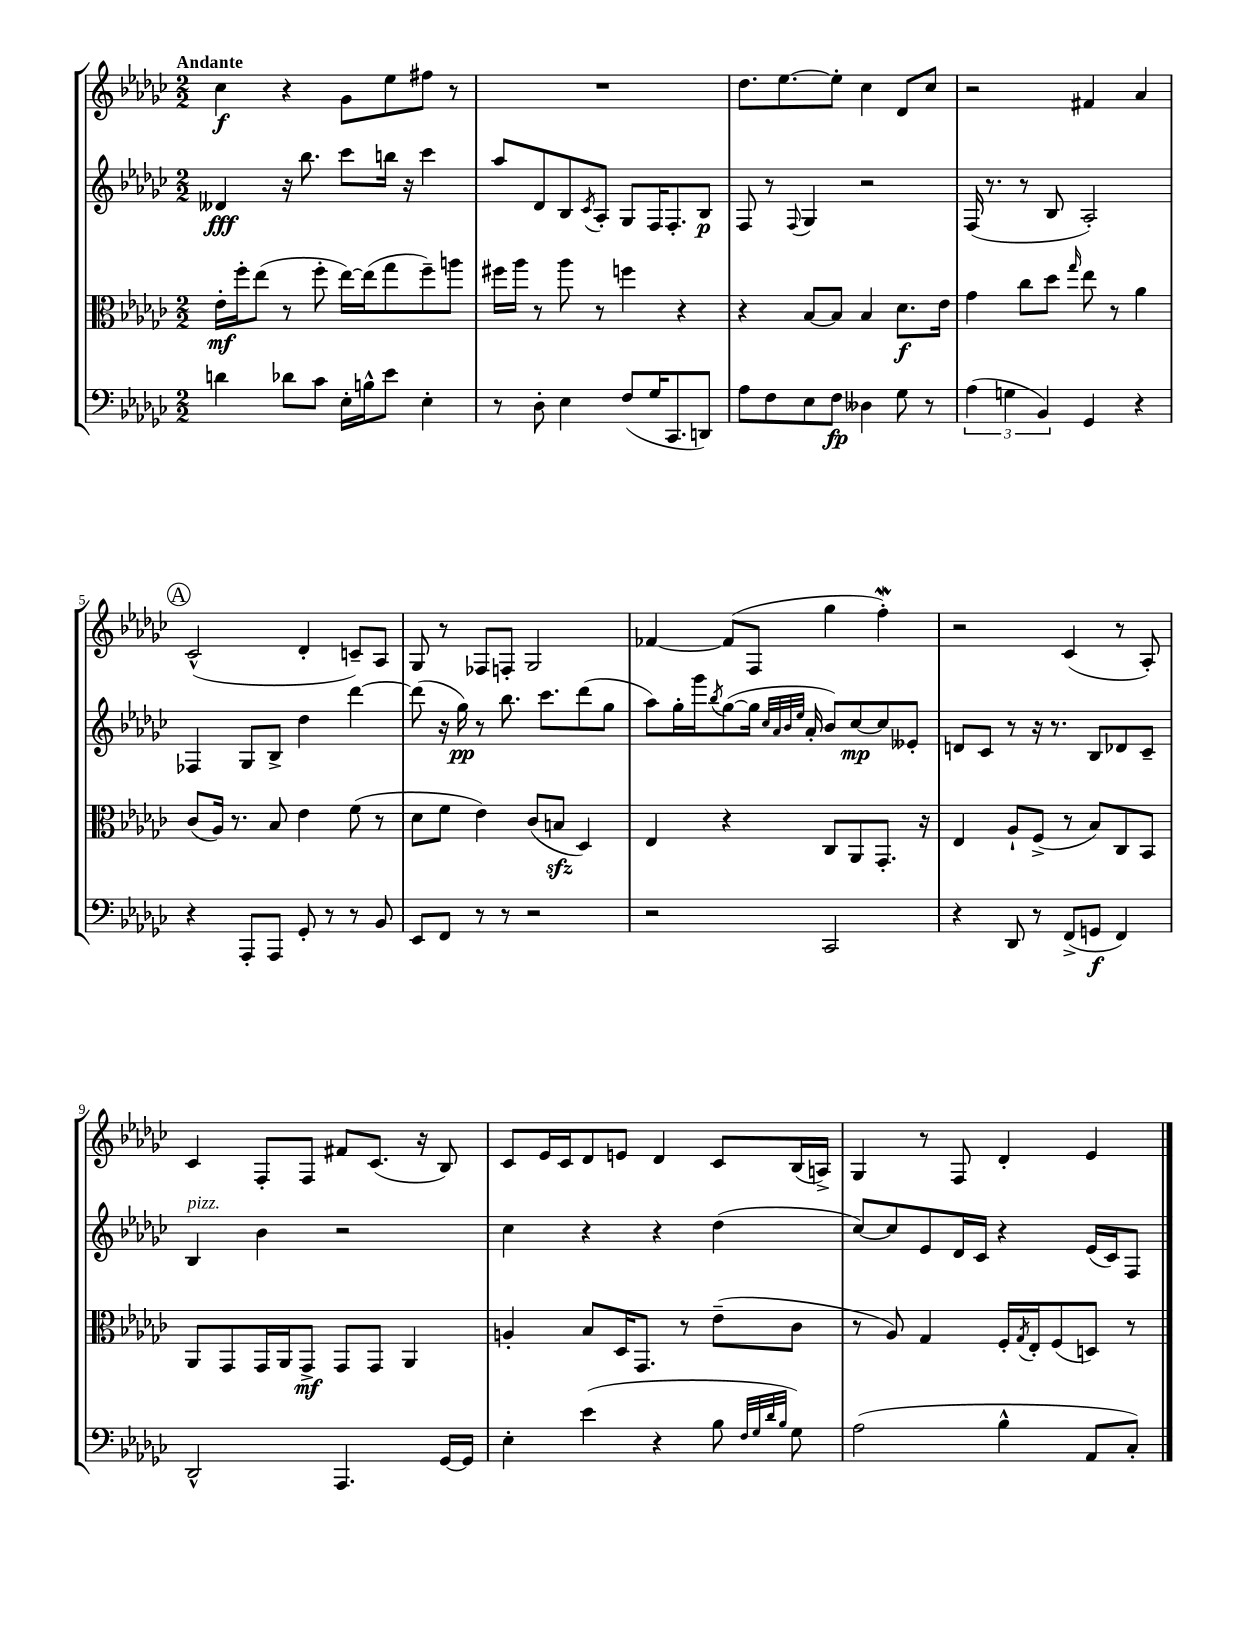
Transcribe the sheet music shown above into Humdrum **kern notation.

**kern	**kern	**kern	**kern
*staff4	*staff3	*staff2	*staff1
*clefF4	*clefC3	*clefG2	*clefG2
*k[b-e-a-d-g-c-]	*k[b-e-a-d-g-c-]	*k[b-e-a-d-g-c-]	*k[b-e-a-d-g-c-]
*M2/2	*M2/2	*M2/2	*M2/2
4d	16e-'	4d--	4cc-
.	16ff'	.	.
.	(8ee-	.	.
8d-	8r	16r	4r
.	.	8.bb-	.
8c-	8ff'	.	.
16E-'	[16ee-)	8ccc-	8g-
16B^^	(16ee-]	.	.
8e-	8gg-	16bb	8ee-
.	.	16r	.
4E-'	8ff~)	4ccc-	8ff#
.	8aa	.	8r
=	=	=	=
8r	16ff#	8aa-	1r
.	16aa-	.	.
8D-'	8r	8d-	.
4E-	8aa-	8B-	.
.	.	8qc-	.
.	8r	8A-'	.
(8F	4ff	8G-	.
16G-	.	16F	.
8.CC-	.	8.F'	.
.	4r	.	.
8DD)	.	8B-	.
=	=	=	=
8A-	4r	8F	8.dd-
8F	.	8r	.
.	.	.	[8.ee-
.	.	8qqF	.
8E-	[8B-	4G-	.
8F	8B-]	.	8ee-']
4D--	4B-	2r	4cc-
8G-	8.d-	.	8d-
8r	.	.	8cc-
.	16e-	.	.
=	=	=	=
(6A-	4g-	(16F	2r
.	.	8.r	.
6G	.	.	.
.	8cc-	8r	.
6BB-)	.	.	.
.	8dd-	8B-	.
.	16qqgg-	.	.
4GG-	8ee-	2A-')	4f#
.	8r	.	.
4r	4a-	.	4a-
=	=	=	=
4r	(8c-	4F-	(2c-^^
.	16A-)	.	.
.	8.r	.	.
8AAA-'	.	8G-	.
8AAA-	8B-	8B-^	.
8GG-'	4e-	4dd-	4d-'
8r	.	.	.
8r	(8f	[4ddd-	8c~)
8BB-	8r	.	8A-
=	=	=	=
8EE-	8d-	(8ddd-]	8G-
8FF	8f	16r	8r
.	.	16gg-)	.
8r	4e-)	8r	8F-
8r	.	8.bb-	8F'
2r	(8c-	.	2G-
.	.	8.ccc-	.
.	8B	.	.
.	4D-)	(8ddd-	.
.	.	8gg-	.
=	=	=	=
2r	4E-	8aa-)	[4f-
.	.	16gg-'	.
.	.	16ggg-	.
.	.	8qbb-	.
.	4r	([8gg-	(8f-]
.	.	16gg-]	8F
.	.	32qqcc-	.
.	.	32qqa-	.
.	.	32qqb-	.
.	.	32qqee-	.
.	.	16a-'	.
2CC-	8C-	8b-)	4gg-
.	8AA-	[8cc-	.
.	8.GG-'	8cc-]	4ff')
.	.	8e--'	.
.	16r	.	.
=	=	=	=
4r	4E-	8d	2r
.	.	8c-	.
8DD-	8A-`	8r	.
8r	(8F^	16r	.
.	.	8.r	.
(8FF^	8r	.	(4c-
8GG	8B-)	8B-	.
4FF)	8C-	8d-	8r
.	8BB-	8c-~	8A-')
=	=	=	=
2DD-^^	8AA-	4B-	4c-
.	8GG-	.	.
.	16GG-	4b-	8F'
.	16AA-	.	.
.	8GG-^	.	8F
4.AAA-	8GG-	2r	8f#
.	8GG-	.	(8.c-
.	4AA-	.	.
.	.	.	16r
[16GG-	.	.	8B-)
16GG-]	.	.	.
=	=	=	=
4E-'	4A'	4cc-	8c-
.	.	.	16e-
.	.	.	16c-
(4e-	8B-	4r	8d-
.	16D-	.	8e
.	8.GG-	.	.
4r	.	4r	4d-
.	8r	.	.
8B-	(8e-~	(4dd-	8c-
32qqF	.	.	.
32qqG-	.	.	.
32qqd-	.	.	.
32qqB-	.	.	.
8G-)	8c-	.	(16B-
.	.	.	16A^)
=	=	=	=
(2A-	8r	[8cc-)	4G-
.	8A-)	8cc-]	.
.	4G-	8e-	8r
.	.	16d-	8F
.	.	16c-	.
4B-^^	16F'	4r	4d-'
.	8qG-	.	.
.	16E-'	.	.
.	(8F	.	.
8AA-	8D)	(16e-	4e-
.	.	16c-)	.
8C-')	8r	8F	.
==	==	==	==
*-	*-	*-	*-
